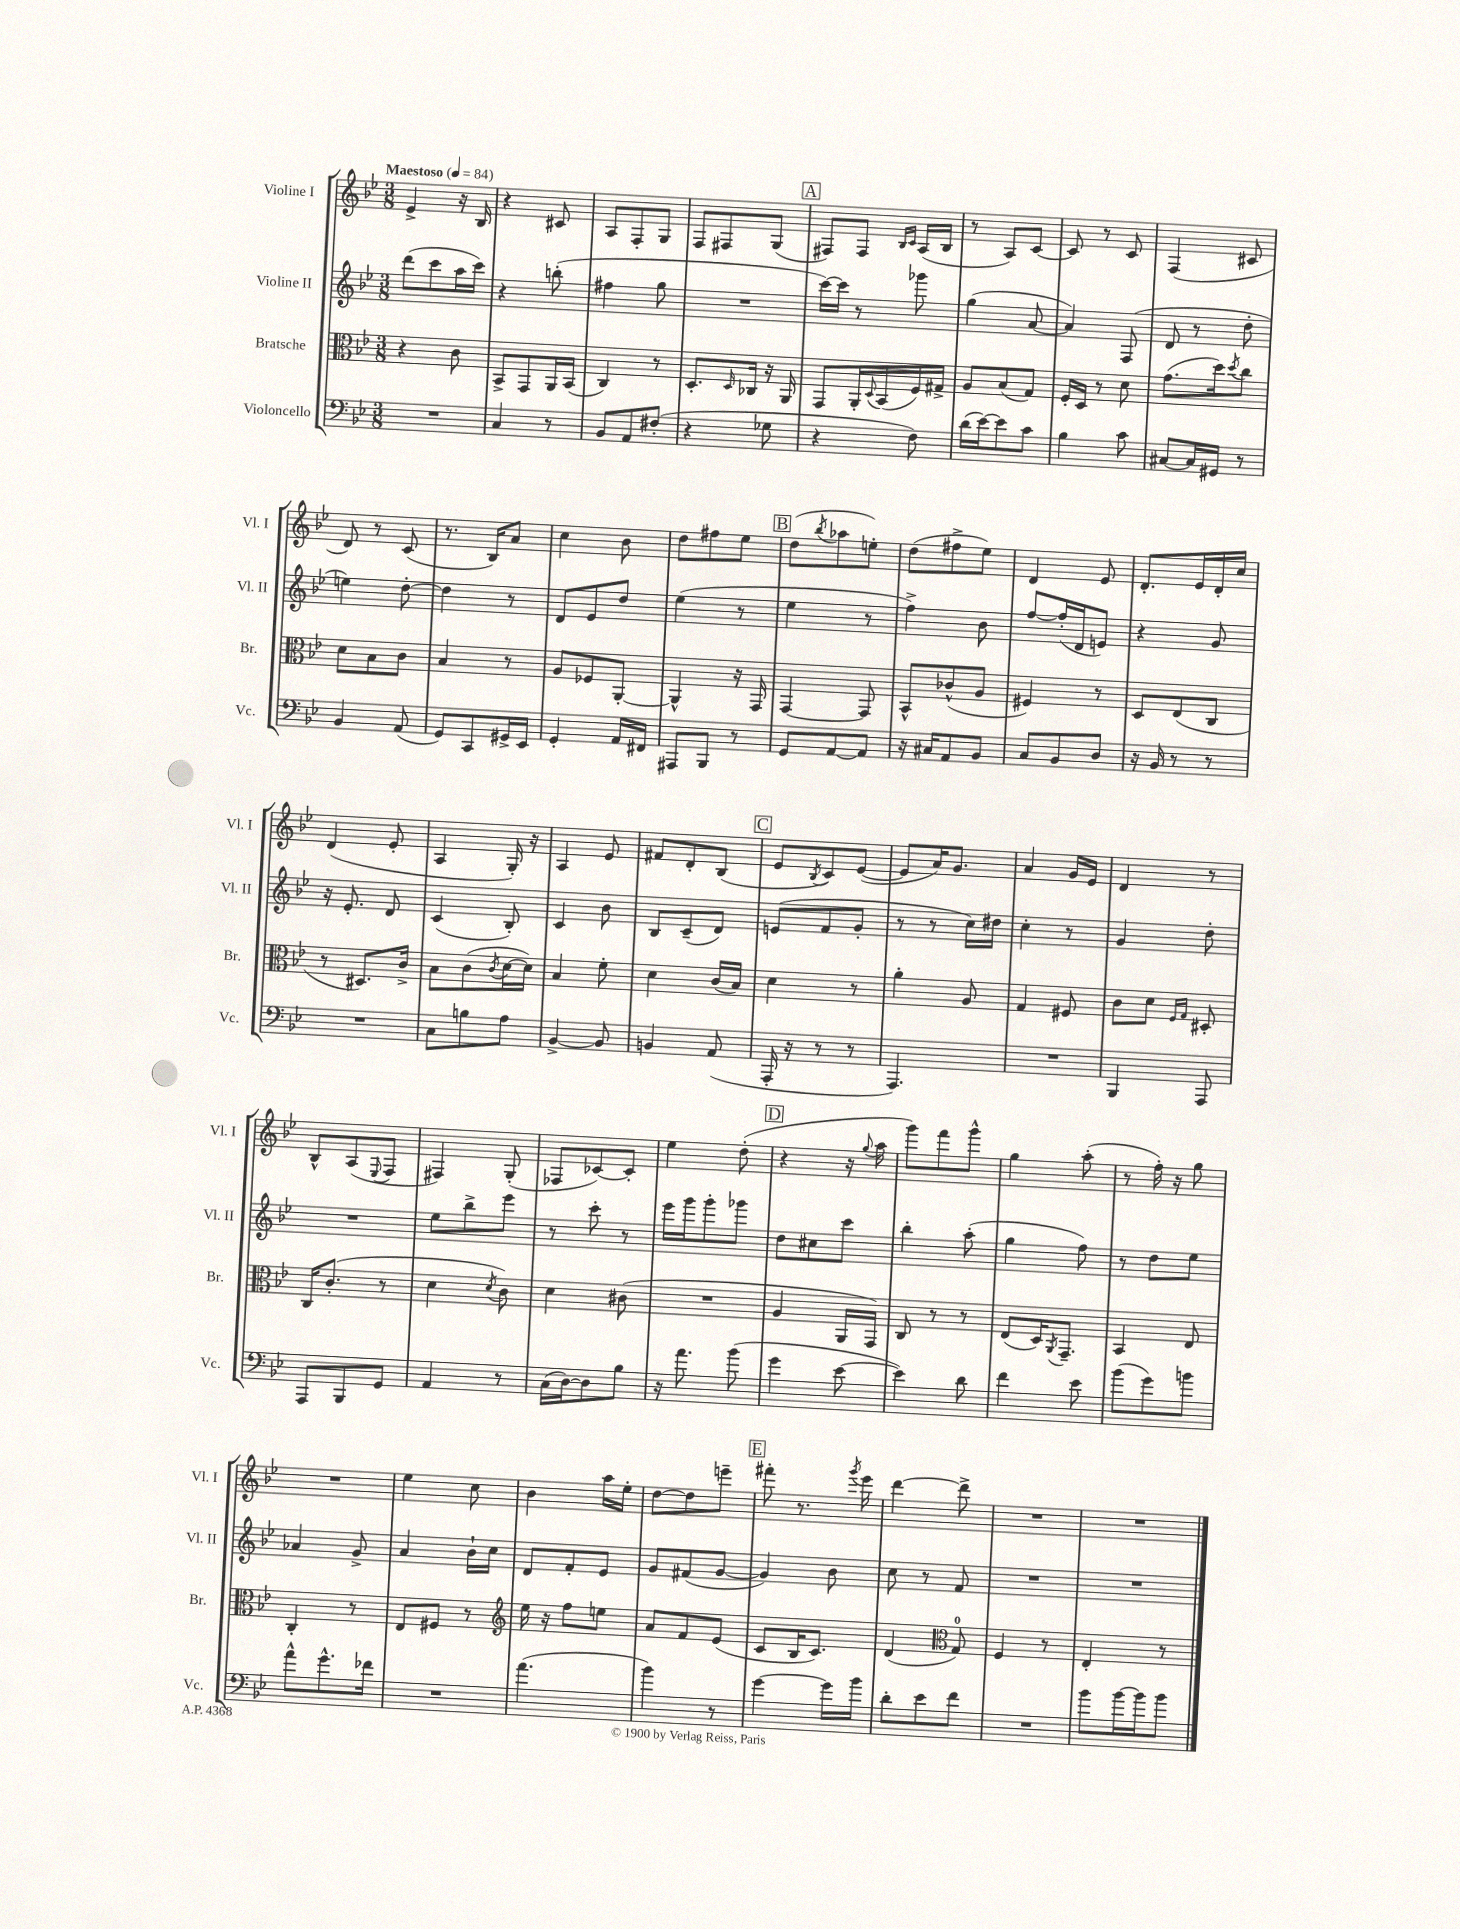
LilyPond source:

<<
\new StaffGroup <<
\new Staff = "s0" \with { instrumentName = "Violine I" shortInstrumentName = "Vl. I" } {
    \clef treble \key bes \major \numericTimeSignature \time 3/8 \tempo "Maestoso" 4 = 84
    ees'4-> r16 bes16 |
    r4 cis'8 |
    a8 f8-. g8 |
    f8 fis8 g8( |
    \mark \markup { \box "A" } fis8) fis8 \grace { bes16 c'16 } a16( bes16 |
    r8 a8) c'8~ |
    c'8 r8 c'8 |
    f4( cis'8 |
    d'8) r8 c'8( |
    r8. bes16) a'8 |
    c''4 bes'8 |
    d''8 fis''8 ees''8 |
    \mark \markup { \box "B" } d''8( \acciaccatura { bes''8 } aes''8 e''8-.) |
    d''8( fis''8-> ees''8) |
    d'4 ees'8 |
    d'8.-. ees'16 d'16-. c''16 |
    d'4( ees'8-. |
    a4 g16-.) r16 |
    a4 ees'8 |
    fis'8 d'8-. bes8( |
    \mark \markup { \box "C" } ees'8 \acciaccatura { bes8 } c'8) ees'8~( |
    ees'8 a'16) g'8. |
    a'4 g'16 ees'16 |
    d'4 r8 |
    bes8-^ a8( \appoggiatura { ees8 } f8 |
    fis4) g8-.( |
    fes8 ces'8~) ces'8-. |
    ees''4 d''8-.( |
    \mark \markup { \box "D" } r4 r16 \appoggiatura { g''8 } a''16 |
    g'''8) f'''8 g'''8-^ |
    g''4 a''8-.( |
    r8 f''16-.) r16 g''8 |
    R4. |
    ees''4 c''8 |
    bes'4 a''16 ees''16-. |
    d''8~ d''8 e'''8-- |
    \mark \markup { \box "E" } fis'''8-. r8. \acciaccatura { g'''8 } ees'''16 |
    d'''4~ d'''8-> |
    R4. |
    R4. \bar "|." |
}
\new Staff = "s1" \with { instrumentName = "Violine II" shortInstrumentName = "Vl. II" } {
    \clef treble \key bes \major \numericTimeSignature \time 3/8
    d'''8( c'''8 a''16 c'''16) |
    r4 b''8-.( |
    fis''4 g''8 |
    R4. |
    \mark \markup { \box "A" } c'''16~) c'''16 r8 ges'''8 |
    g''4( a'8~ |
    a'4) f8( |
    d'8 r8 d''8-. |
    e''4) d''8~-. |
    d''4 r8 |
    d'8 ees'8 d''8 |
    ees''4( r8 |
    \mark \markup { \box "B" } ees''4 r8 |
    f''4->) bes'8 |
    f''8~ f''16-.( d'16 e'8) |
    r4 g'8 |
    r16 ees'8.-. d'8 |
    c'4( bes8-.) |
    c'4 bes'8 |
    bes8 c'8--( d'8) |
    \mark \markup { \box "C" } e'8( f'8 g'8-. |
    r8 r8 c''16) dis''16 |
    c''4-. r8 |
    g'4 d''8-. |
    R4. |
    ees''8 bes''8-> ees'''8 |
    r8 c'''8-. r8 |
    ees'''16 g'''16 g'''8-. ges'''8 |
    \mark \markup { \box "D" } d''8 cis''8 c'''8 |
    bes''4-. a''8-.( |
    g''4 f''8) |
    r8 d''8 ees''8 |
    aes'4 g'8-> |
    a'4 bes'16-! c''16 |
    d'8 f'8-. ees'8 |
    g'8 fis'8( g'8~ |
    \mark \markup { \box "E" } g'4) bes'8 |
    c''8 r8 f'8 |
    R4. |
    R4. \bar "|." |
}
\new Staff = "s2" \with { instrumentName = "Bratsche" shortInstrumentName = "Br." } {
    \clef alto \key bes \major \numericTimeSignature \time 3/8
    r4 c'8 |
    bes,8-> g,8 a,16 bes,16( |
    c4) r8 |
    d8.-. \grace { d16 } ces16 r16 a,16 |
    \mark \markup { \box "A" } g,8 a,16-. \appoggiatura { d8 } bes,16( f16) gis16-> |
    a8 bes8( g8) |
    f16-. d16 r8 d'8 |
    g'8.( d''16) \acciaccatura { d''8 } c''8 |
    d'8 bes8 c'8 |
    bes4 r8 |
    a8 fes8 a,8~-. |
    a,4-^ r16 g,16 |
    \mark \markup { \box "B" } g,4~ g,8 |
    bes,8-^ ces'8-^( a8 |
    fis4) r8 |
    d8 ees8( c8 |
    r8 dis8.) c'16-> |
    bes8 c'8( \acciaccatura { c'8 } d'16~ d'16) |
    bes4 f'8-. |
    d'4 c'16( bes16) |
    \mark \markup { \box "C" } d'4 r8 |
    a'4-. a8 |
    g4 fis8 |
    c'8 d'8 \grace { f16 g16 } dis8-. |
    c16 c'8.-.( r8 |
    d'4 \acciaccatura { d'8 } c'8) |
    d'4 cis'8( |
    R4. |
    \mark \markup { \box "D" } a4 a,16 g,16) |
    c8 r8 r8 |
    ees8( d16) \acciaccatura { a,8 } g,8.-- |
    bes,4 ees8 |
    c4-. r8 |
    ees8 fis8 r8 |
    \clef treble ees''16 r16 f''8 e''8 |
    a'8 f'8 ees'8( |
    \mark \markup { \box "E" } c'8 bes16 c'8.) |
    d'4( \clef alto g8-0) |
    f4 r8 |
    ees4-. r8 \bar "|." |
}
\new Staff = "s3" \with { instrumentName = "Violoncello" shortInstrumentName = "Vc." } {
    \clef bass \key bes \major \numericTimeSignature \time 3/8
    R4. |
    c4 r8 |
    bes,8 a,8 fis8-.( |
    r4 ges8 |
    \mark \markup { \box "A" } r4 f8) |
    d'16( ees'16~) ees'8 c'8 |
    bes4 c'8 |
    cis8~ cis16 gis,16 r8 |
    bes,4 a,8( |
    g,8) c,8 gis,16-> ees,16 |
    g,4-. a,16 fis,16 |
    ais,,8 bes,,8 r8 |
    \mark \markup { \box "B" } g,8 a,8~ a,8 |
    r16 cis16 a,8 bes,8 |
    c8 bes,8 d8 |
    r16 bes,16 r8 r8 |
    R4. |
    c8 b8 a8 |
    bes,4~-> bes,8 |
    b,4 a,8( |
    \mark \markup { \box "C" } a,,16-. r16 r8 r8 |
    a,,4.) |
    R4. |
    bes,,4 a,,8 |
    a,,8 bes,,8 g,8 |
    a,4 r8 |
    c16( d16~) d8 bes8 |
    r16 a'8. bes'8( |
    \mark \markup { \box "D" } g'4 ees'8~ |
    ees'4) d'8 |
    f'4 ees'8 |
    bes'8( g'8) b'8 |
    a'8-^ g'8.-^ fes'16 |
    R4. |
    a'4.( |
    bes'4) r8 |
    \mark \markup { \box "E" } g'4~ g'16 bes'16 |
    d'8-. ees'8 f'8 |
    R4. |
    bes'8 bes'16~ bes'16 bes'8 \bar "|." |
}
>>
>>
\layout { \context { \Score \remove "Bar_number_engraver" } }
